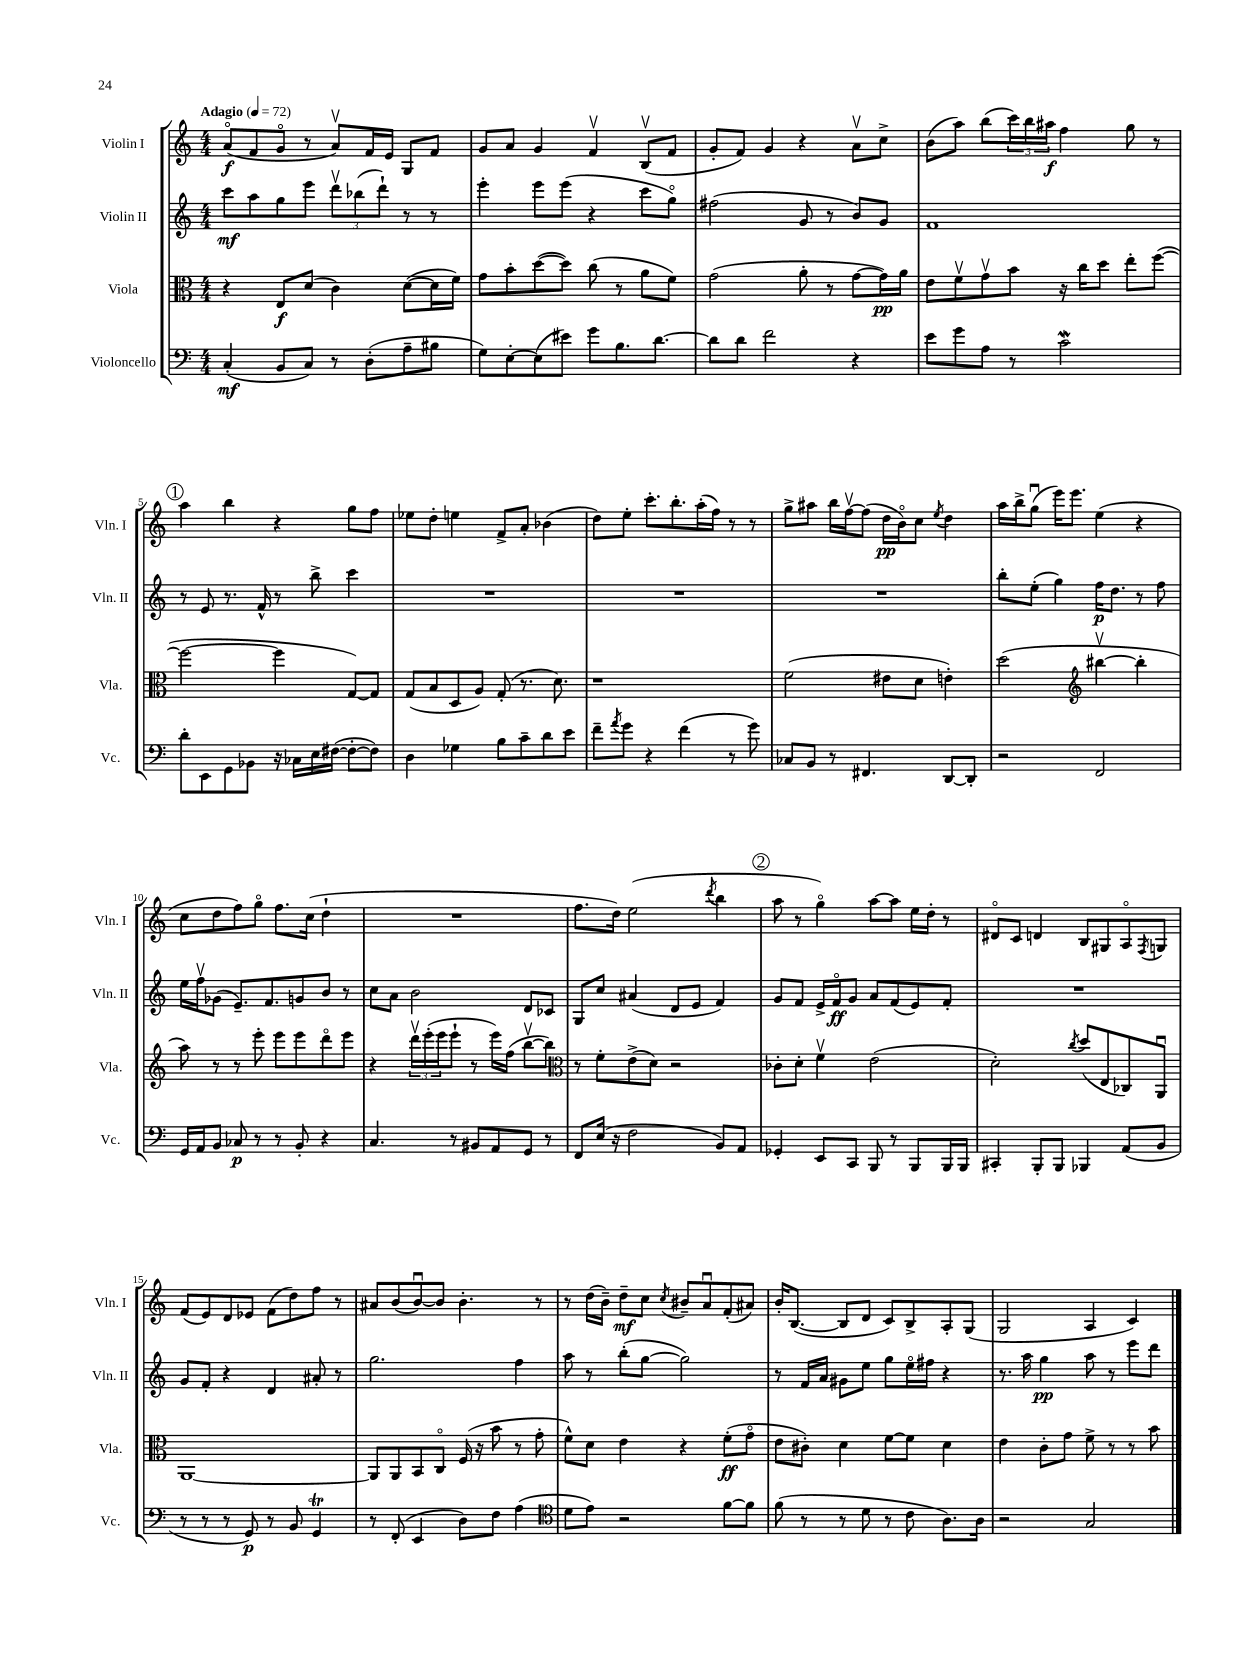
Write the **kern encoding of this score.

**kern	**kern	**kern	**kern
*staff4	*staff3	*staff2	*staff1
*clefF4	*clefC3	*clefG2	*clefG2
*k[]	*k[]	*k[]	*k[]
*M4/4	*M4/4	*M4/4	*M4/4
*MM72	*MM72	*MM72	*MM72
(4C'/	4r	8ccc\L	(8ao/L
.	.	8aa\	8f/
8BB/L	8E/L	8gg\	8go/J
8C/J)	(8d/J	8eee\J	8r
8r	4c\)	12dddv\L	8av/L)
.	.	(12bb-\	.
(8D'\L	.	.	16f/L
.	.	12ddd`\J)	.
.	.	.	16e/JJ
8A~\	([8d\L	8r	8G/L
8B#\J	16d\]L	8r	8f/J
.	16f\JJ)	.	.
=	=	=	=
8G\L)	8g\L	4eee'\	8g/L
[8E'\	8b'\	.	8a/J
(8E\]	([8dd\	8eee\L	4g/
8e#\J)	8dd\]J)	(8eee\J	.
8g\L	(8cc\	4r	4fv/
8.B\	8r	.	.
.	8a\L	8ccc\L	(8Bv/L
[8.d\J	.	.	.
.	8f\J)	8ggo\J)	8f/J
=	=	=	=
8d\]L	(2g\	(2ff#\	8g'/L
8d\J	.	.	8f/J)
2f\	.	.	4g/
.	8a'\	8g/	4r
.	8r	8r	.
4r	[8g\L	8b/L)	8av\L
.	16g\]L)	8g/J	8cc^\J
.	16a\JJ	.	.
=	=	=	=
8e\L	8e\L	1f	(8b\L
8g\	8fv\	.	8aa\J)
8A\J	8gv\	.	(8bb\L
8r	8b\J	.	24ccc\L)
.	.	.	24bb\
.	.	.	24aa#\JJ
2c\	16r	.	4ff\
.	16cc\LK	.	.
.	8dd\J	.	.
.	8ee'\L	.	8gg\
.	([8ff\J	.	8r
=	=	=	=
8d'\L	2ff\_	8r	4aa\
8EE\	.	8e/	.
8GG\	.	8.r	4bb\
8BB-\J	.	.	.
.	.	16f^^/	.
16r	4ff\]	8r	4r
16C-\LL	.	.	.
16E\	.	8bb^\	.
([16F#\JJ	.	.	.
8F#'\_L	[8G/L)	4ccc\	8gg\L
8F#\]J)	8G/]J	.	8ff\J
=	=	=	=
4D\	(8G/L	1r	8ee-\L
.	8B/	.	8dd'\J
4G-\	8D/	.	4ee\
.	8A/J)	.	.
8B\L	(8G'/	.	8f^/L
8c~\	8.r	.	8a'/J
8d\	.	.	(4b-\
.	8.d\)	.	.
8e\J	.	.	.
=	=	=	=
8f~\L	1r	1r	8dd\L)
8qa/	.	.	.
8g\J	.	.	8ee'\J
4r	.	.	8.ccc'\L
.	.	.	8.bb'\
(4f\	.	.	.
.	.	.	(16aa'\L
.	.	.	16ff\JJ)
8r	.	.	8r
8g\)	.	.	8r
=	=	=	=
8C-/L	(2f\	1r	8gg^\L
8BB/J	.	.	8aa#\J
8r	.	.	16bb\LL
.	.	.	[16ffv\J
4.FF#/	.	.	(8ff\]J
.	8e#\L	.	16dd\LL
.	.	.	16bo\J)
.	8d\J	.	8cc\J
.	.	.	8qee/
[8DD/L	4e'\)	.	4dd\
8DD'/]J	.	.	.
=	=	=	=
2r	(2dd\	8bb'\L	16aa\LL
.	.	.	16bb^\J
.	.	(8ee'\J	(8ggu\J
.	.	4gg\)	16eee\LK)
.	.	.	8.eee\J
*	*clefG2	*	*
2FF/	[4bb#v\	16ff\LK	(4ee\
.	.	8.dd\J	.
.	4bb#'\]	8r	4r
.	.	8ff\	.
=	=	=	=
16GG/LL	8aa\)	16ee\LL	8cc\L
16AA/J	.	16ffv\J	.
8BB/J	8r	(8g-\J	8dd\
8C-/	8r	8.e~/L)	8ff\)
8r	8eee'\	.	8ggo\J
.	.	8.f/	.
8r	8eee\L	.	8.ff\L
8BB'/	8eee\	8g/	.
.	.	.	(16cc\Jk
4r	8dddo\	8b/J	4dd`\
.	8eee\J	8r	.
=	=	=	=
4.C/	4r	8cc\L	1r
.	.	8a\J	.
.	24dddv\LL	2b\	.
.	(24eee'\	.	.
.	24eee\J	.	.
8r	8eee`\J	.	.
8BB#/L	8r	.	.
8AA/	16eee\LL)	.	.
.	(16ff\JJ	.	.
8GG/J	[8bbv\L	8d/L	.
8r	8bb\]J)	8c-/J	.
=	=	=	=
*	*clefC3	*	*
8FF/L	8r	8G/L	8.ff\L
(16E/Jk	8f'\L	8cc/J	.
16r	.	.	16dd\Jk)
2F\	(8e^\	(4a#/	(2ee\
.	8d\J)	.	.
.	2r	8d/L	.
.	.	8e/J	.
.	.	.	8qddd/
8BB/L)	.	4f/)	4bb\
8AA/J	.	.	.
=	=	=	=
4GG-'/	8c-'\L	8g/L	8aa\
.	8d'\J	8f/J	8r
8EE/L	4fv\	16e^/LL	4ggo\)
.	.	16fo/J	.
8CC/J	.	8g/J	.
8BBB/	(2e\	8a/L	[8aa\L
8r	.	(8f/	8aa\]J
8BBB/L	.	8e/)	16ee\LL
.	.	.	16dd'\JJ
16BBB/L	.	8f'/J	8r
16BBB/JJ	.	.	.
=	=	=	=
4CC#'/	2d'\)	1r	8d#o/L
.	.	.	8c/J
8BBB'/L	.	.	4d/
8BBB/J	.	.	.
.	8qcc/	.	.
4BBB-/	(8dd/L	.	8B/L
.	8E/	.	8G#/
(8AA/L	8C-/)	.	8Ao/
.	.	.	8qF/
8BB/J	8AAu/J	.	8G/J
=	=	=	=
8r	[1AA	8g/L	(8f/L
8r	.	8f'/J	8e/)
8r	.	4r	8d/
8GG/)	.	.	8e-/J
8r	.	4d/	(8f\L
8BB/	.	.	8dd\)
4GG/	.	8a#'/	8ff\J
.	.	8r	8r
=	=	=	=
8r	8AA/]L	2.gg\	8a#/L
(8FF'/	8AA/	.	(8b/
4EE/	8BB/	.	[8bu/)
.	8Co/J	.	8b/]J
8D\L)	(16F/	.	4.b'\
.	16r	.	.
8F\J	8b\	.	.
(4A\	8r	4ff\	.
.	8g'\	.	8r
=	=	=	=
*clefC4	*	*	*
8d\L	8f^^\L)	8aa\	8r
8e\J)	8d\J	8r	(16dd\LL
.	.	.	16b~\JJ)
2r	4e\	(8bb'\L	8dd~\L
.	.	[8gg\J	8cc\J
.	.	.	8qcc/
.	4r	2gg\])	8b#~/L
.	.	.	8au/
[8f\L	(8f'\L	.	(8f'/
8f\]J	8go\J	.	8a#/J)
=	=	=	=
(8f\	8e\L	8r	16b'/LK
.	.	.	([8.B/J
8r	8c#'\J)	16f/LL	.
.	.	16a/JJ	.
8r	4d\	8g#\L	8B/]L
8d\	.	8ee\J	8d/J
8r	[8f\L	8gg\L	8c/L)
8c\	8f\]J	16eeo\L	8B^/
.	.	16ff#\JJ	.
8.A\L)	4d\	4r	8A'/
.	.	.	(8G/J
16A\Jk	.	.	.
=	=	=	=
2r	4e\	8.r	2G/
.	.	16aa\	.
.	8c'\L	4gg\	.
.	8g\J	.	.
2G/	8f^\	8aa\	4A/
.	8r	8r	.
.	8r	8eee\L	4c/)
.	8b\	8ddd\J	.
==	==	==	==
*-	*-	*-	*-
